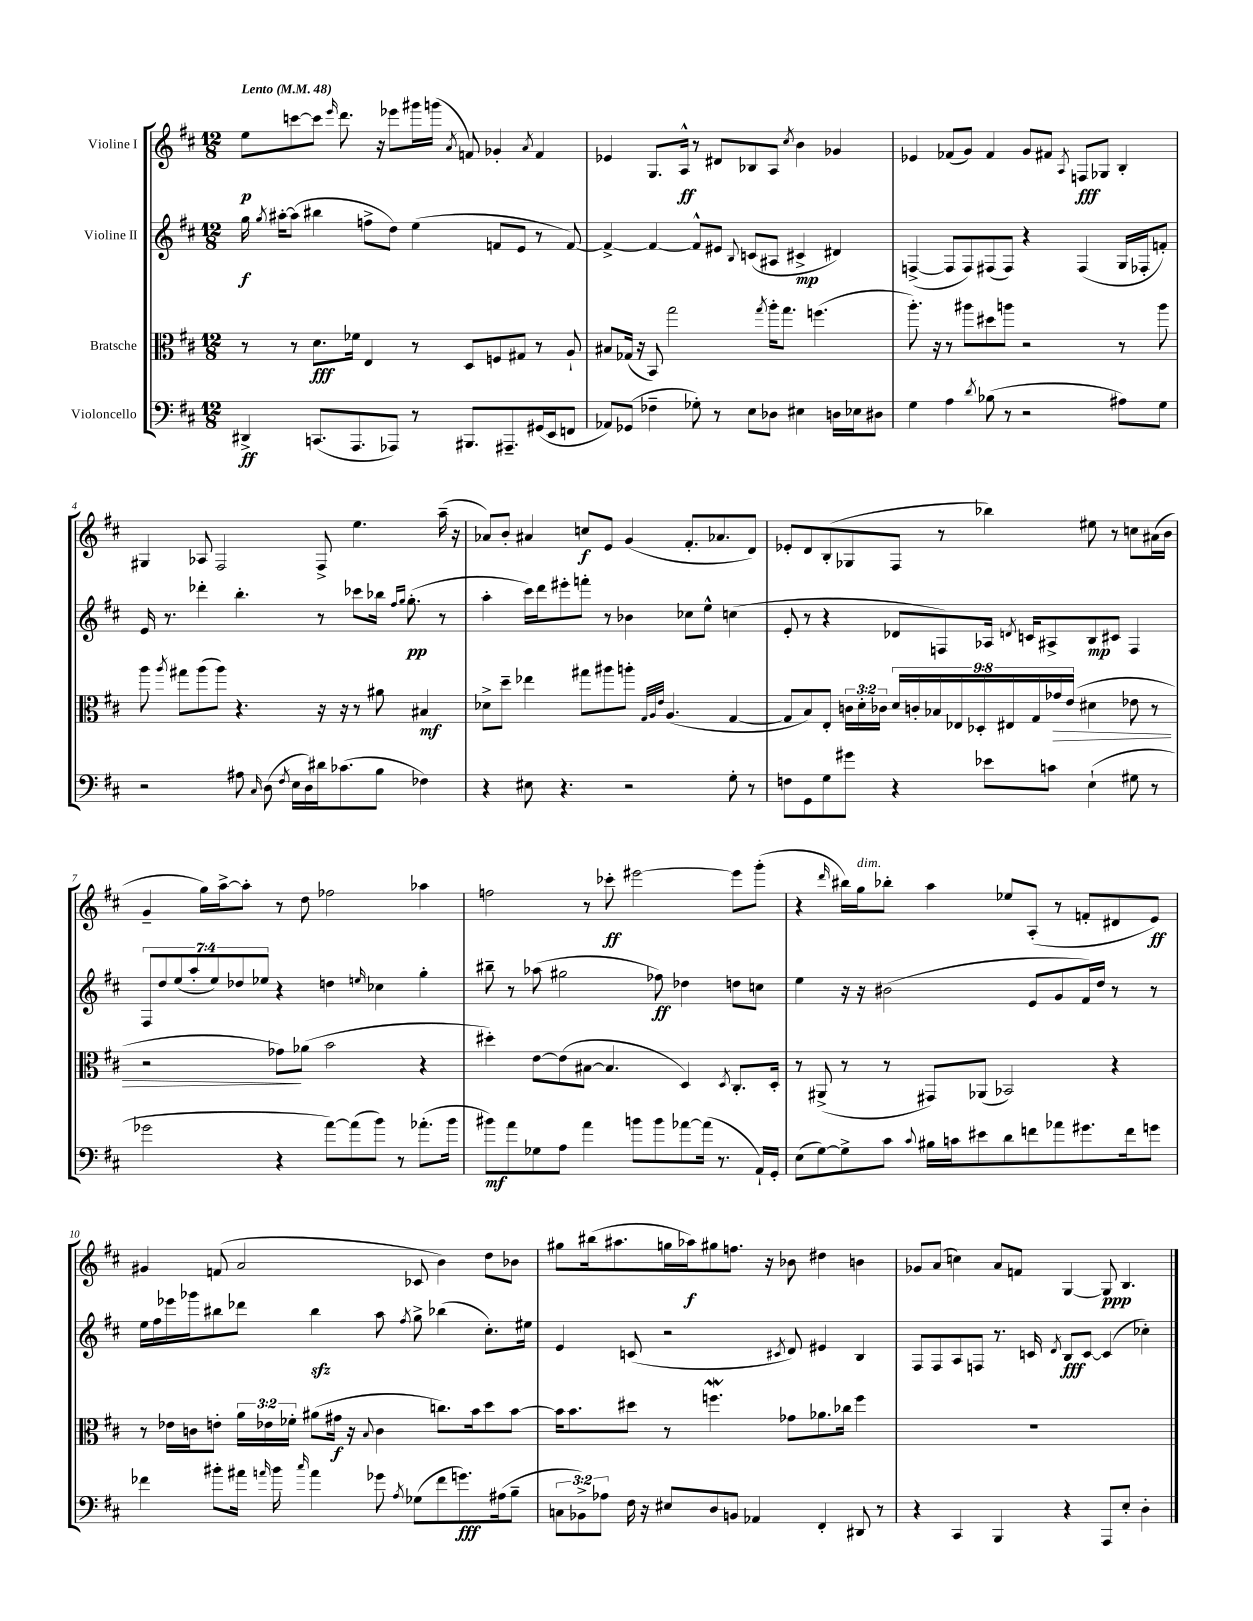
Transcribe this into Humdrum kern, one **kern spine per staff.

**kern	**kern	**kern	**kern
*staff4	*staff3	*staff2	*staff1
*clefF4	*clefC3	*clefG2	*clefG2
*k[f#c#]	*k[f#c#]	*k[f#c#]	*k[f#c#]
*M12/8	*M12/8	*M12/8	*M12/8
*MM48	*MM48	*MM48	*MM48
4DD#^	8r	16gg	8ee
.	.	8qgg	.
.	.	[16aa#'	.
.	8r	(8aa#]	[8ccc
(8.CC	8.d	4bb#	8ccc]
.	.	.	16qqeee
.	.	.	8.ddd
8.AAA	16f-	.	.
.	4E	8ff^	.
.	.	.	16r
8AAA-)	.	8dd)	8eee-
8r	8r	(4ee	16ggg#
.	.	.	(16ggg
.	.	.	8qa
8.BBB#	8D	.	8f)
.	8F	8f	4g-'
8.AAA#~	.	.	.
.	8G#	8e	.
.	.	.	8qa
(16GG#	8r	8r	4f
16EE	.	.	.
8FF	8A`	[8f)	.
=	=	=	=
8AA-)	8B#	4f^_	4e-
(8GG-	(16G-	.	.
.	16r	.	.
4F-~	8BB)	4f_	8.G
.	2gg	.	.
.	.	.	16A^^
8G-')	.	8f^^]	8r
8r	.	8e#	8d#
.	.	8qqB	.
8E	.	(8c	8B-
.	8qgg	.	.
8D-	16aa'	8A#	8A
.	8.gg	.	.
.	.	.	8qcc#
4E#	.	4c#^	4b
.	(4.ff	.	.
16D	.	4d#)	4g-
16E-	.	.	.
8D#	.	.	.
=	=	=	=
4G	8.aa')	([4F^	4e-
.	16r	.	.
4A	8r	8F]	(8f-
.	8aa#	8F)	8g)
8qd	.	.	.
(8B-	8dd#	(8F#	4f-
8r	8aa	8F#)	.
2r	2r	4r	8g
.	.	.	8f#
.	.	.	8qA
.	.	(4F#	8F
.	.	.	8G-
8A#)	8r	16G	4B'
.	.	16F-'	.
8G	8aa	8f')	.
=	=	=	=
2r	8aa	16e	4G#
.	.	8.r	.
.	8qaa	.	.
.	8gg#	.	.
.	(8aa	4ddd-'	8A-
.	8aa)	.	2F#
8A#	4.r	4.bb'	.
16qqC#	.	.	.
(8D	.	.	.
8qF#	.	.	.
16E	.	.	.
16D)	.	.	.
16d#	16r	8r	8F#^
(8.c-	16r	.	.
.	8r	8ccc-	4.ee
8B	8a#	16bb-	.
.	.	16qqff#	.
.	.	16qqgg	.
.	.	(8.gg'	.
4F-)	4B#	.	.
.	.	8r	(16aa~
.	.	.	16r
=	=	=	=
4r	8d-^	4aa'	8a-)
.	8dd~	.	8b'
8E#	4ee-	16ccc#)	4a#
.	.	16ddd	.
4.r	.	8eee#'	.
.	8gg#	8fff'	8cc
.	8aa#	8r	8e
2r	8aa'	4b-	(4g
.	32qqG	.	.
.	32qqA	.	.
.	32qqe	.	.
.	(4.A	.	.
.	.	8cc-	8.f#'
.	.	8ee^^	.
.	.	.	8.a-
8G'	[4G	(4cc	.
8r	.	.	8d)
=	=	=	=
8F	8G]	8e'	8e-'
8GG	8B)	8r	8d
8G	8E'	4r	(8B'
8g#	24c	.	8G-
.	24d'	.	.
.	24c-	.	.
4r	18d	8d-	8F#
.	18c'	.	.
.	18B-	.	.
.	.	8F)	8r
.	18E-	.	.
.	18D-'	.	.
8e-	.	16A-	4bb-)
.	18E#	.	.
.	.	8qd	.
.	.	16c	.
.	18G	.	.
8c	.	8A#^	.
.	18g-	.	.
.	(18e	.	.
(4E`	4d#	8B	8ee#
.	.	8c#	8r
8G#	8e-	4F	8cc
8r	8r	.	(16a#
.	.	.	16b
=	=	=	=
2g-	2r	14F#	4g~
.	.	14dd	.
.	.	(14ee	.
.	.	14aa'	.
.	.	.	16gg)
.	.	14ee)	.
.	.	.	[16aa^
.	.	14dd-	.
.	.	.	8aa']
.	.	14ee-	.
4r	8g-)	4r	8r
.	(8a-	.	8dd
[8a)	2b	4dd	2ff-
(8a]	.	.	.
.	.	16qqee	.
8b)	.	4cc-	.
8r	.	.	.
(8.a-'	4r	4gg'	4aa-
16b	.	.	.
=	=	=	=
8b#)	4dd#')	8bb#~	2ff
8a	.	8r	.
8G-	[8e	(8aa-	.
8A	(8e]	2gg#	.
4a	[8B#	.	8r
.	4.B#]	.	8ccc-'
8b	.	.	[2eee#
8b	.	8ff-)	.
[8a-	4D)	4dd-	.
(16a-]	.	.	.
8.r	.	.	.
.	8qD	.	.
.	8.C#'	8dd	8eee#]
16AA`)	.	8cc	(8ggg'
16GG'	16D'	.	.
=	=	=	=
(8E	8r	4ee	4r
[8G)	(8AA#^	.	.
.	.	.	16qqddd
8G^]	8r	16r	16bb#)
.	.	16r	16gg
8c#	8r	(2b#	8bb-'
8qqc#	.	.	.
16B#	8GG#)	.	4aa
16c	.	.	.
8e#	(8AA-	.	.
8d	2BB-)	.	8ee-
8f	.	8e	(8A'
8a-	.	8g	8r
8.g#	.	16f#)	8f'
.	.	16dd	.
.	4r	8r	8d#
16f	.	.	.
8g	.	8r	8e)
=	=	=	=
4f-	8r	16ee	4g#
.	.	16ff#	.
.	16e-	16eee-	.
.	16c	16ggg-	.
8b#'	8e'	8bb#	(8f
16a#	24a	8ddd-	2a
.	24e-	.	.
16qqa	.	.	.
16b#	.	.	.
.	24f-'	.	.
16qqcc#	.	.	.
4a	(8a#	4bb#	.
.	16g#	.	.
.	16r	.	.
.	8qqB	.	.
8g-	4c	8aa	.
8qA	.	8qff#	.
(8G-	.	8gg^	8c-
8f-	8.cc)	(4bb-	4b)
8.g)	.	.	.
.	16b	.	.
.	8dd	8.cc#')	8dd
(16A#	.	.	.
8B~	[8b	.	8b-
.	.	16ee#	.
=	=	=	=
12C	16b]	4e	8gg#
.	8.b	.	.
12BB-^)	.	.	.
.	.	.	(16bb#
12A-	.	.	.
.	.	.	8.aa#
16F#	8dd#	(8c	.
16r	.	.	.
8E#	8r	2r	16gg
.	.	.	16aa-)
8D	4.ff	.	8gg#
8BB	.	.	8.ff
4AA-	.	.	.
.	.	.	16r
.	.	8qc#	.
.	8g-	8d)	8b-
4FF#'	8.a-	4e#	4dd#
.	16cc-	.	.
8DD#	4ff	4B	4b
8r	.	.	.
=	=	=	=
4r	1.r	8F#	8g-
.	.	8F#	(8a
4CC#	.	8A	4cc)
.	.	8F	.
4BBB	.	8.r	8a
.	.	.	8f
.	.	16c	.
.	.	8qd	.
4r	.	8B	[4G
.	.	[8c	.
8AAA	.	(4c]	8G]
8E'	.	.	4.B
4D'	.	4cc-')	.
==	==	==	==
*-	*-	*-	*-
